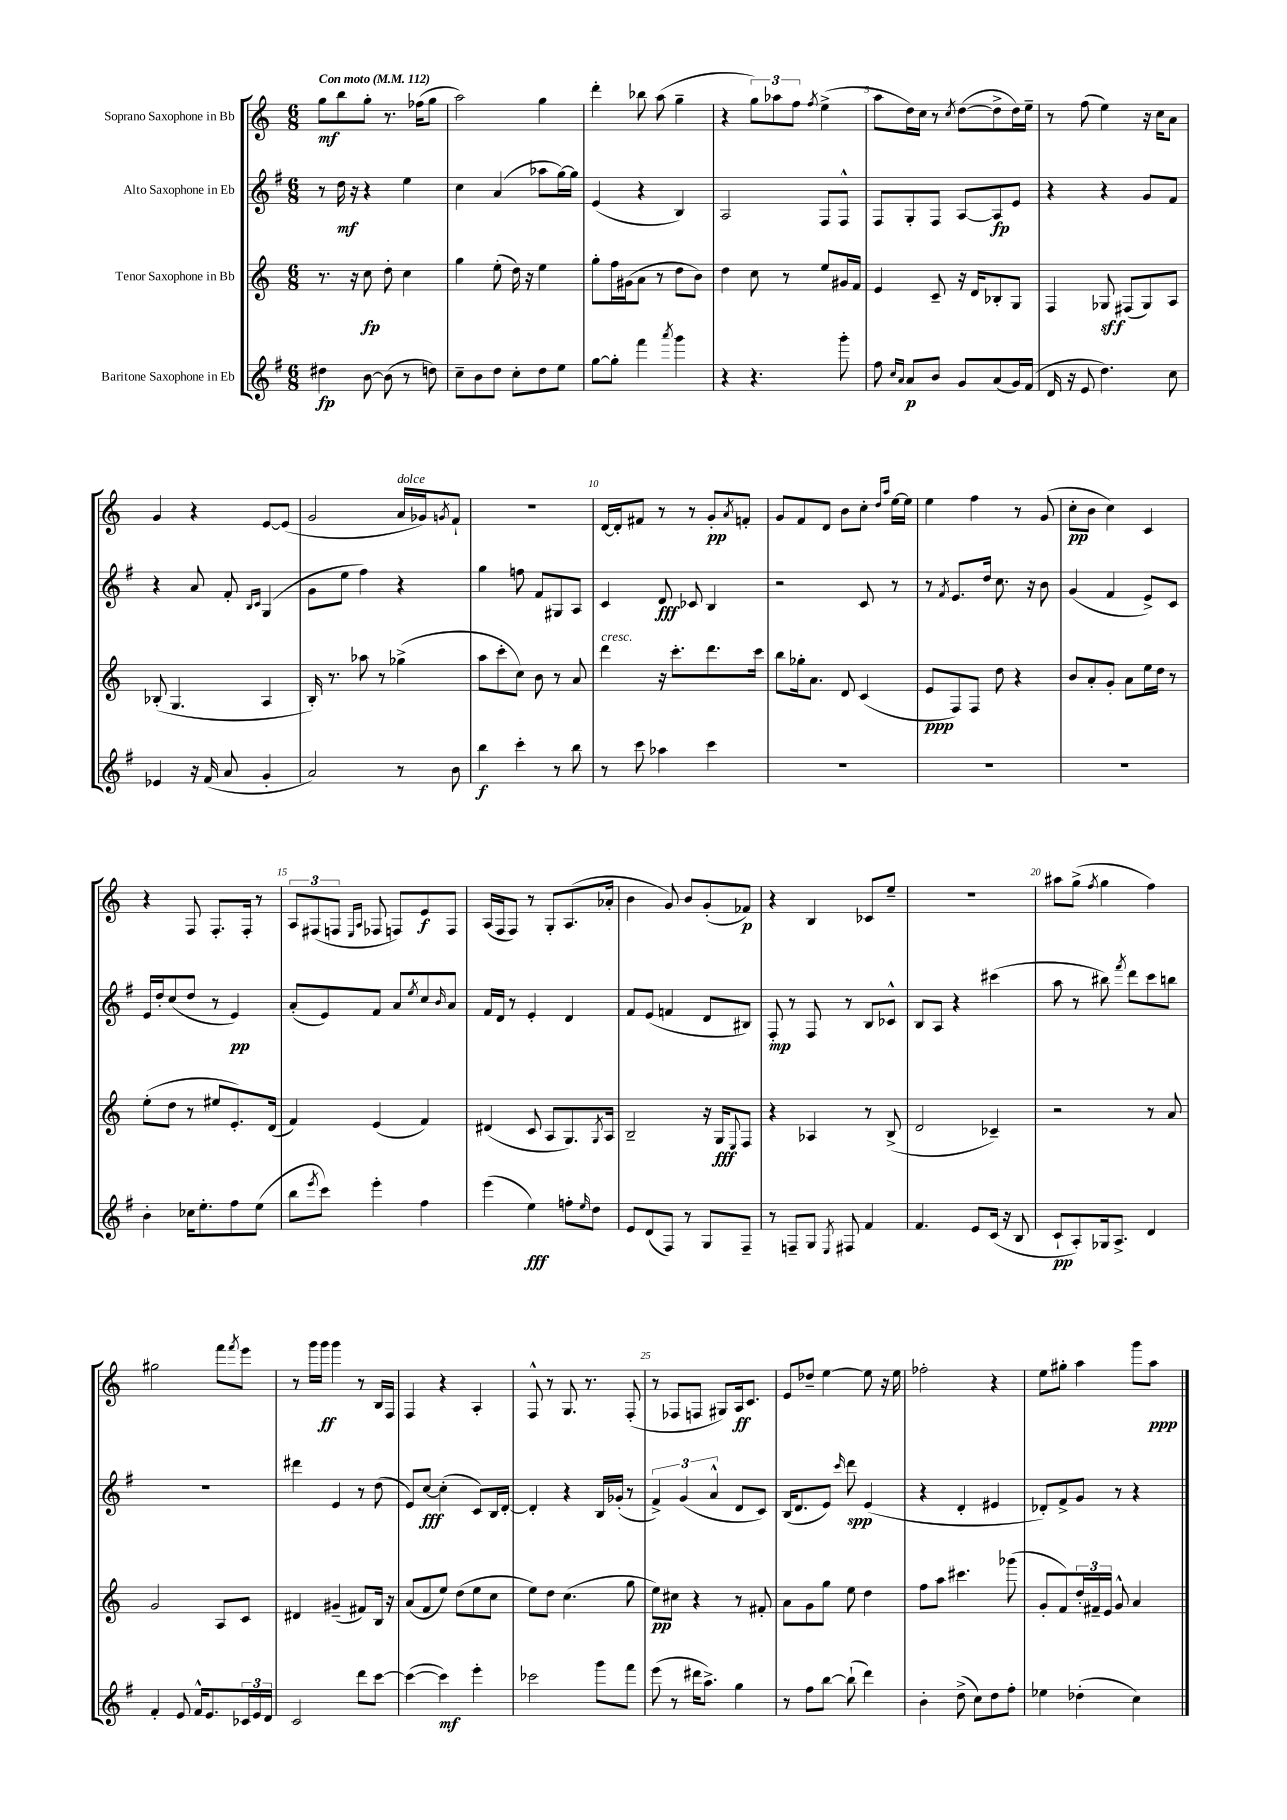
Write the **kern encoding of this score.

**kern	**dynam	**kern	**dynam	**kern	**dynam	**kern	**dynam
*part4	*part4	*part3	*part3	*part2	*part2	*part1	*part1
*staff4	*staff4	*staff3	*staff3	*staff2	*staff2	*staff1	*staff1
*I"Baritone Saxophone in Eb	*	*I"Tenor Saxophone in Bb	*	*I"Alto Saxophone in Eb	*	*I"Soprano Saxophone in Bb	*
*clefG2	*	*clefG2	*	*clefG2	*	*clefG2	*
*k[f#]	*	*k[]	*	*k[f#]	*	*k[]	*
*M6/8	*	*M6/8	*	*M6/8	*	*M6/8	*
*MM112	*	*MM112	*	*MM112	*	*MM112	*
=1	=1	=1	=1	=1	=1	=1	=1
!	!	!	!	!	!	!LO:TX:a:B:t=Con moto	!
4dd#X\	fp	8.r	.	8r	.	8gg\L	mf
.	.	.	.	16dd\	mf	8bb\	.
.	.	16r	.	16r	.	.	.
[8b\	.	8cc\	fp	4r	.	8gg'\J	.
(8b\]	.	8dd'\	.	.	.	8.r	.
8r	.	4cc\	.	4ee\	.	.	.
.	.	.	.	.	.	(16ff-X\KL	.
8ddn\)	.	.	.	.	.	8gg\J	.
=2	=2	=2	=2	=2	=2	=2	=2
8cc~\L	.	4gg\	.	4cc\	.	2aa\)	.
8b\	.	.	.	.	.	.	.
8dd\J	.	(8ee'\	.	(4a/	.	.	.
8cc'\L	.	16dd\)	.	.	.	.	.
.	.	16r	.	.	.	.	.
8dd\	.	4ee\	.	8aa-X\L	.	4gg\	.
8ee\J	.	.	.	[16gg\L)	.	.	.
.	.	.	.	16gg\JJ]	.	.	.
=3	=3	=3	=3	=3	=3	=3	=3
[8gg\L	.	8gg'\L	.	(4e/	.	4ddd'\	.
8gg'\J]	.	16ff\L	.	.	.	.	.
.	.	(16g#X\J	.	.	.	.	.
4fff#\	.	8a\J	.	4r	.	8bb-X\	.
.	.	8r	.	.	.	(8aa\	.
8qaaa/	.	.	.	.	.	.	.
4ggg\	.	8dd\L	.	4B/)	.	4gg~\	.
.	.	8b\J)	.	.	.	.	.
=4	=4	=4	=4	=4	=4	=4	=4
4r	.	4dd\	.	2A/	.	4r	.
4.r	.	8cc\	.	.	.	12gg\L)	.
.	.	.	.	.	.	12aa-X\	.
.	.	8r	.	.	.	.	.
.	.	.	.	.	.	12ff\J	.
.	.	.	.	.	.	8qff/	.
.	.	8ee/L	.	8F#/L	.	(4ee^\	.
8ggg'\	.	16g#X/L	.	8F#^^/J	.	.	.
.	.	16f/JJ	.	.	.	.	.
=5	=5	=5	=5	=5	=5	=5	=5
8ff#\	.	4e/	.	8F#/L	.	8aa\L	.
16qqcc/LL	.	.	.	.	.	.	.
16qqa/JJ	.	.	.	.	.	.	.
8a/L	p	.	.	8G'/	.	16dd\L)	.
.	.	.	.	.	.	16cc\JJ	.
8b/J	.	8c~/	.	8F#/J	.	8r	.
.	.	.	.	.	.	8qcc/	.
8g/L	.	16r	.	[8A/L	.	([8dd\L	.
.	.	16d/KL	.	.	.	.	.
(8a/	.	8B-X'/	.	8A/]	fp	8dd^\]	.
16g/L)	.	8G/J	.	8e/J	.	16dd\L)	.
(16f#/JJ	.	.	.	.	.	16ee~\JJ	.
=6	=6	=6	=6	=6	=6	=6	=6
16d/	.	4F/	.	4r	.	8r	.
16r	.	.	.	.	.	.	.
8e/	.	.	.	.	.	(8ff\	.
4.dd\)	.	8G-X/	sff	4r	.	4ee\)	.
.	.	(8F#X/L	.	.	.	.	.
.	.	8G-/)	.	8g/L	.	16r	.
.	.	.	.	.	.	16cc\KL	.
8cc\	.	8A/J	.	8f#/J	.	8a\J	.
!!LO:LB:g=z
=7	=7	=7	=7	=7	=7	=7	=7
4e-X/	.	(8B-X'/	.	4r	.	4g/	.
.	.	4.G/	.	.	.	.	.
16r	.	.	.	8a/	.	4r	.
(16f#/	.	.	.	.	.	.	.
8a/	.	.	.	8f#'/	.	.	.
.	.	.	.	16qqB/LL	.	.	.
.	.	.	.	16qqc/JJ	.	.	.
4g'/	.	4A/	.	(4G/	.	[8e/L	.
.	.	.	.	.	.	(8e/J]	.
=8	=8	=8	=8	=8	=8	=8	=8
2a/)	.	16B'/)	.	8g\L	.	2g/	.
.	.	8.r	.	.	.	.	.
.	.	.	.	8ee\J	.	.	.
.	.	8aa-X\	.	4ff#\)	.	.	.
.	.	8r	.	.	.	.	.
!	!	!	!	!	!	!LO:TX:a:i:t=dolce	!
8r	.	(4gg-X^\	.	4r	.	16a/LL	.
.	.	.	.	.	.	16g-X/J)	.
.	.	.	.	.	.	8qgn/	.
8b\	.	.	.	.	.	8f`/J	.
=9	=9	=9	=9	=9	=9	=9	=9
4bb\	f	8aa\L	.	4gg\	.	2.r	.
.	.	8ccc'\	.	.	.	.	.
4ccc'\	.	8cc\J)	.	8ffn\	.	.	.
.	.	8b\	.	8f#/L	.	.	.
8r	.	8r	.	8G#X/	.	.	.
8bb\	.	8a/	.	8A/J	.	.	.
=10	=10	=10	=10	=10	=10	=10	=10
!	!	!LO:TX:a:i:t=cresc.	!	!	!	!	!
8r	.	4ddd\	.	4c/	.	[16d/LL	.
.	.	.	.	.	.	16d'/J]	.
8ccc\	.	.	.	.	.	8f#X/J	.
4aa-X\	.	16r	.	8d/	fff	8r	.
.	.	8.ccc'\L	.	.	.	.	.
.	.	.	.	8c-X/	.	8r	.
4ccc\	.	8.ddd\	.	4B/	.	8g'/L	pp
.	.	.	.	.	.	8qa/	.
.	.	.	.	.	.	8fn'/J	.
.	.	16ccc\Jk	.	.	.	.	.
=11	=11	=11	=11	=11	=11	=11	=11
2.r	.	8bb\L	.	2r	.	8g/L	.
.	.	16gg-X'\k	.	.	.	8f/	.
.	.	8.a\J	.	.	.	.	.
.	.	.	.	.	.	8d/J	.
.	.	8d/	.	.	.	8b\L	.
.	.	(4c/	.	8c/	.	8cc'\J	.
.	.	.	.	.	.	16qqdd/LL	.
.	.	.	.	.	.	16qqaa/JJ	.
.	.	.	.	8r	.	[16ee\LL	.
.	.	.	.	.	.	16ee\JJ]	.
=12	=12	=12	=12	=12	=12	=12	=12
2.r	.	8e/L	ppp	8r	.	4ee\	.
.	.	.	.	8qf#/	.	.	.
.	.	8F/)	.	8.e/L	.	.	.
.	.	8F/J	.	.	.	4ff\	.
.	.	.	.	16dd/Jk	.	.	.
.	.	8dd\	.	8.cc\	.	.	.
.	.	4r	.	.	.	8r	.
.	.	.	.	16r	.	.	.
.	.	.	.	8b\	.	(8g/	.
=13	=13	=13	=13	=13	=13	=13	=13
2.r	.	8b/L	.	(4g/	.	8cc'\L	pp
.	.	8a'/	.	.	.	8b\J	.
.	.	8g'/J	.	4f#/	.	4cc\)	.
.	.	8a\L	.	.	.	.	.
.	.	16ee\L	.	8e^/L)	.	4c/	.
.	.	16dd\JJ	.	.	.	.	.
.	.	8r	.	8c/J	.	.	.
!!LO:LB:g=z
=14	=14	=14	=14	=14	=14	=14	=14
4b'\	.	(8ee'\L	.	16e/LL	.	4r	.
.	.	.	.	16dd'/J	.	.	.
.	.	8dd\J	.	(8cc/	.	.	.
16cc-X\KL	.	8r	.	8dd/J	.	8F/	.
8.ee'\	.	.	.	.	.	.	.
.	.	8ee#X/L	.	8r	.	8.F'/L	.
8ff#\	.	8.e'/)	.	4e/)	pp	.	.
.	.	.	.	.	.	16F'/Jk	.
(8ee\J	.	.	.	.	.	8r	.
.	.	(16d/Jk	.	.	.	.	.
=15	=15	=15	=15	=15	=15	=15	=15
8bb\L	.	4f/)	.	(8a'/L	.	12A/L	.
.	.	.	.	.	.	(12F#X/	.
8qeee/	.	.	.	.	.	.	.
8ccc\J)	.	.	.	8e/)	.	.	.
.	.	.	.	.	.	12Fn/J	.
.	.	.	.	.	.	16qqE/LL	.
.	.	.	.	.	.	16qqA/JJ	.
4eee'\	.	(4e/	.	8f#/J	.	8F-X/	.
.	.	.	.	8a/L	.	8Fn/L)	.
.	.	.	.	8qee/	.	.	.
4ff#\	.	4f/)	.	8cc/	.	8e/	f
.	.	.	.	16qqb/	.	.	.
.	.	.	.	8a/J	.	8F/J	.
=16	=16	=16	=16	=16	=16	=16	=16
(4eee\	.	(4d#X/	.	16f#/LL	.	(16A/LL	.
.	.	.	.	16d/JJ	.	16F/J	.
.	.	.	.	8r	.	8F/J)	.
4ee\)	fff	8c/	.	4e'/	.	8r	.
.	.	8A/L	.	.	.	8G'/L	.
8ffn'\L	.	8.G/)	.	4d/	.	(8.A/	.
16qqee/	.	.	.	.	.	.	.
8dd\J	.	.	.	.	.	.	.
.	.	8qG/	.	.	.	.	.
.	.	16A/Jk	.	.	.	16a-X'/Jk	.
=17	=17	=17	=17	=17	=17	=17	=17
8e/L	.	2B~/	.	8f#/L	.	4b\	.
(8d/	.	.	.	(8e/J	.	.	.
8F#/J)	.	.	.	4fn/	.	8g/)	.
8r	.	.	.	.	.	8b/L	.
8G/L	.	16r	.	8d/L	.	(8g'/	.
.	.	16G/KL	fff	.	.	.	.
.	.	8qqE/	.	.	.	.	.
8F#~/J	.	8F/J	.	8B#X/J)	.	8f-X/J)	p
=18	=18	=18	=18	=18	=18	=18	=18
8r	.	4r	.	8F#'/	mp	4r	.
8Fn~/L	.	.	.	8r	.	.	.
8G/J	.	4A-X/	.	8F#/	.	4B/	.
8qE/	.	.	.	.	.	.	.
8F#X/	.	.	.	8r	.	.	.
4f#/	.	8r	.	8B/L	.	8c-X/L	.
.	.	(8B^/	.	8c-X^^/J	.	8ee~/J	.
=19	=19	=19	=19	=19	=19	=19	=19
4.f#/	.	2d/	.	8B/L	.	2.r	.
.	.	.	.	8A/J	.	.	.
.	.	.	.	4r	.	.	.
8e/L	.	.	.	.	.	.	.
(16c/Jk	.	4c-X~/)	.	(4ccc#X\	.	.	.
16r	.	.	.	.	.	.	.
8B/	.	.	.	.	.	.	.
=20	=20	=20	=20	=20	=20	=20	=20
8c`/L	pp	2r	.	8aa\	.	8aa#X\L	.
8A'/)	.	.	.	8r	.	(8gg^\J	.
.	.	.	.	.	.	8qff/	.
16G-X/k	.	.	.	8bb#X\)	.	4gg\	.
8.A^/J	.	.	.	.	.	.	.
.	.	.	.	8qfff#/	.	.	.
.	.	.	.	8ddd\L	.	.	.
4d/	.	8r	.	8ccc\	.	4ff\)	.
.	.	8a/	.	8bbn\J	.	.	.
!!LO:LB:g=z
=21	=21	=21	=21	=21	=21	=21	=21
4f#'/	.	2g/	.	2.r	.	2gg#X\	.
8e/	.	.	.	.	.	.	.
16f#^^/KL	.	.	.	.	.	.	.
8.e/	.	.	.	.	.	.	.
.	.	8A/L	.	.	.	8fff\L	.
.	.	.	.	.	.	8qfff/	.
24c-X/L	.	8c/J	.	.	.	8eee\J	.
24e/	.	.	.	.	.	.	.
24d/JJ	.	.	.	.	.	.	.
=22	=22	=22	=22	=22	=22	=22	=22
2c/	.	4d#X/	.	4ddd#X\	.	8r	.
.	.	.	.	.	.	16ggg\LL	.
.	.	.	.	.	.	16ggg\JJ	ff
.	.	(4g#X~/	.	4e/	.	4ggg\	.
8ddd\L	.	8f#X/L)	.	8r	.	8r	.
[8ccc\J	.	16B/Jk	.	(8dd\	.	16B/LL	.
.	.	16r	.	.	.	16F/JJ	.
=23	=23	=23	=23	=23	=23	=23	=23
(4ccc\_	.	(8a/L	.	8e/L)	.	4F/	.
.	.	8f/	.	[8cc/J	fff	.	.
4ccc\])	mf	8ee/J)	.	(4cc'\]	.	4r	.
.	.	(8dd\L	.	.	.	.	.
4eee'\	.	8ee\	.	8c/L)	.	4A'/	.
.	.	8cc\J	.	16B/L	.	.	.
.	.	.	.	[16d'/JJ	.	.	.
=24	=24	=24	=24	=24	=24	=24	=24
2ccc-X\	.	8ee\L)	.	4d'/]	.	8F^^/	.
.	.	8dd\J	.	.	.	8r	.
.	.	(4.cc\	.	4r	.	8.G/	.
.	.	.	.	.	.	8.r	.
8ggg\L	.	.	.	16B/LL	.	.	.
.	.	.	.	(16g-X'/JJ	.	.	.
8fff#\J	.	8gg\	.	8r	.	(8F'/	.
=25	=25	=25	=25	=25	=25	=25	=25
(8eee\	.	8ee\L)	pp	6f#^/)	.	8r	.
8r	.	8cc#X\J	.	.	.	8F-X/L	.
.	.	.	.	(6g/	.	.	.
16ddd#X\KL	.	4r	.	.	.	8Fn/J	.
8.aa^\J)	.	.	.	.	.	.	.
.	.	.	.	6a^^/	.	.	.
.	.	.	.	.	.	8G#X/L)	.
4gg\	.	8r	.	8d/L	.	16A/k	ff
.	.	.	.	.	.	8.c/J	.
.	.	8f#X'/	.	8c/J)	.	.	.
=26	=26	=26	=26	=26	=26	=26	=26
8r	.	8a\L	.	(16B/KL	.	8e/L	.
.	.	.	.	8.d/	.	.	.
8ff#\L	.	8g\	.	.	.	8dd-X~/J	.
[8bb\J	.	8gg\J	.	8e/J)	.	[4ee\	.
.	.	.	.	16qqccc/	.	.	.
(8bb`\]	.	8ee\	.	8ddd\	spp	.	.
4ddd\)	.	4dd\	.	(4e/	.	8ee\]	.
.	.	.	.	.	.	16r	.
.	.	.	.	.	.	16ee\	.
=27	=27	=27	=27	=27	=27	=27	=27
4b'\	.	8ff\L	.	4r	.	2ff-X'\	.
.	.	8aa\J	.	.	.	.	.
(8dd^\	.	4.ccc#X\	.	4d'/	.	.	.
8cc\L)	.	.	.	.	.	.	.
8dd\	.	.	.	4e#X/	.	4r	.
8ff#'\J	.	(8ggg-X\	.	.	.	.	.
=28	=28	=28	=28	=28	=28	=28	=28
4ee-X\	.	8g'/L	.	8d-X'/L)	.	8ee\L	.
.	.	8f/)	.	8f#^/	.	8gg#X'\J	.
(4dd-X'\	.	24dd'/L	.	8g/J	.	4aa\	.
.	.	24f#X~/	.	.	.	.	.
.	.	24e/JJ	.	.	.	.	.
.	.	8g^^/	.	8r	.	.	.
4cc\)	.	4a/	.	4r	.	8ggg\L	.
.	.	.	.	.	.	8aa\J	ppp
==	==	==	==	==	==	==	==
*-	*-	*-	*-	*-	*-	*-	*-
